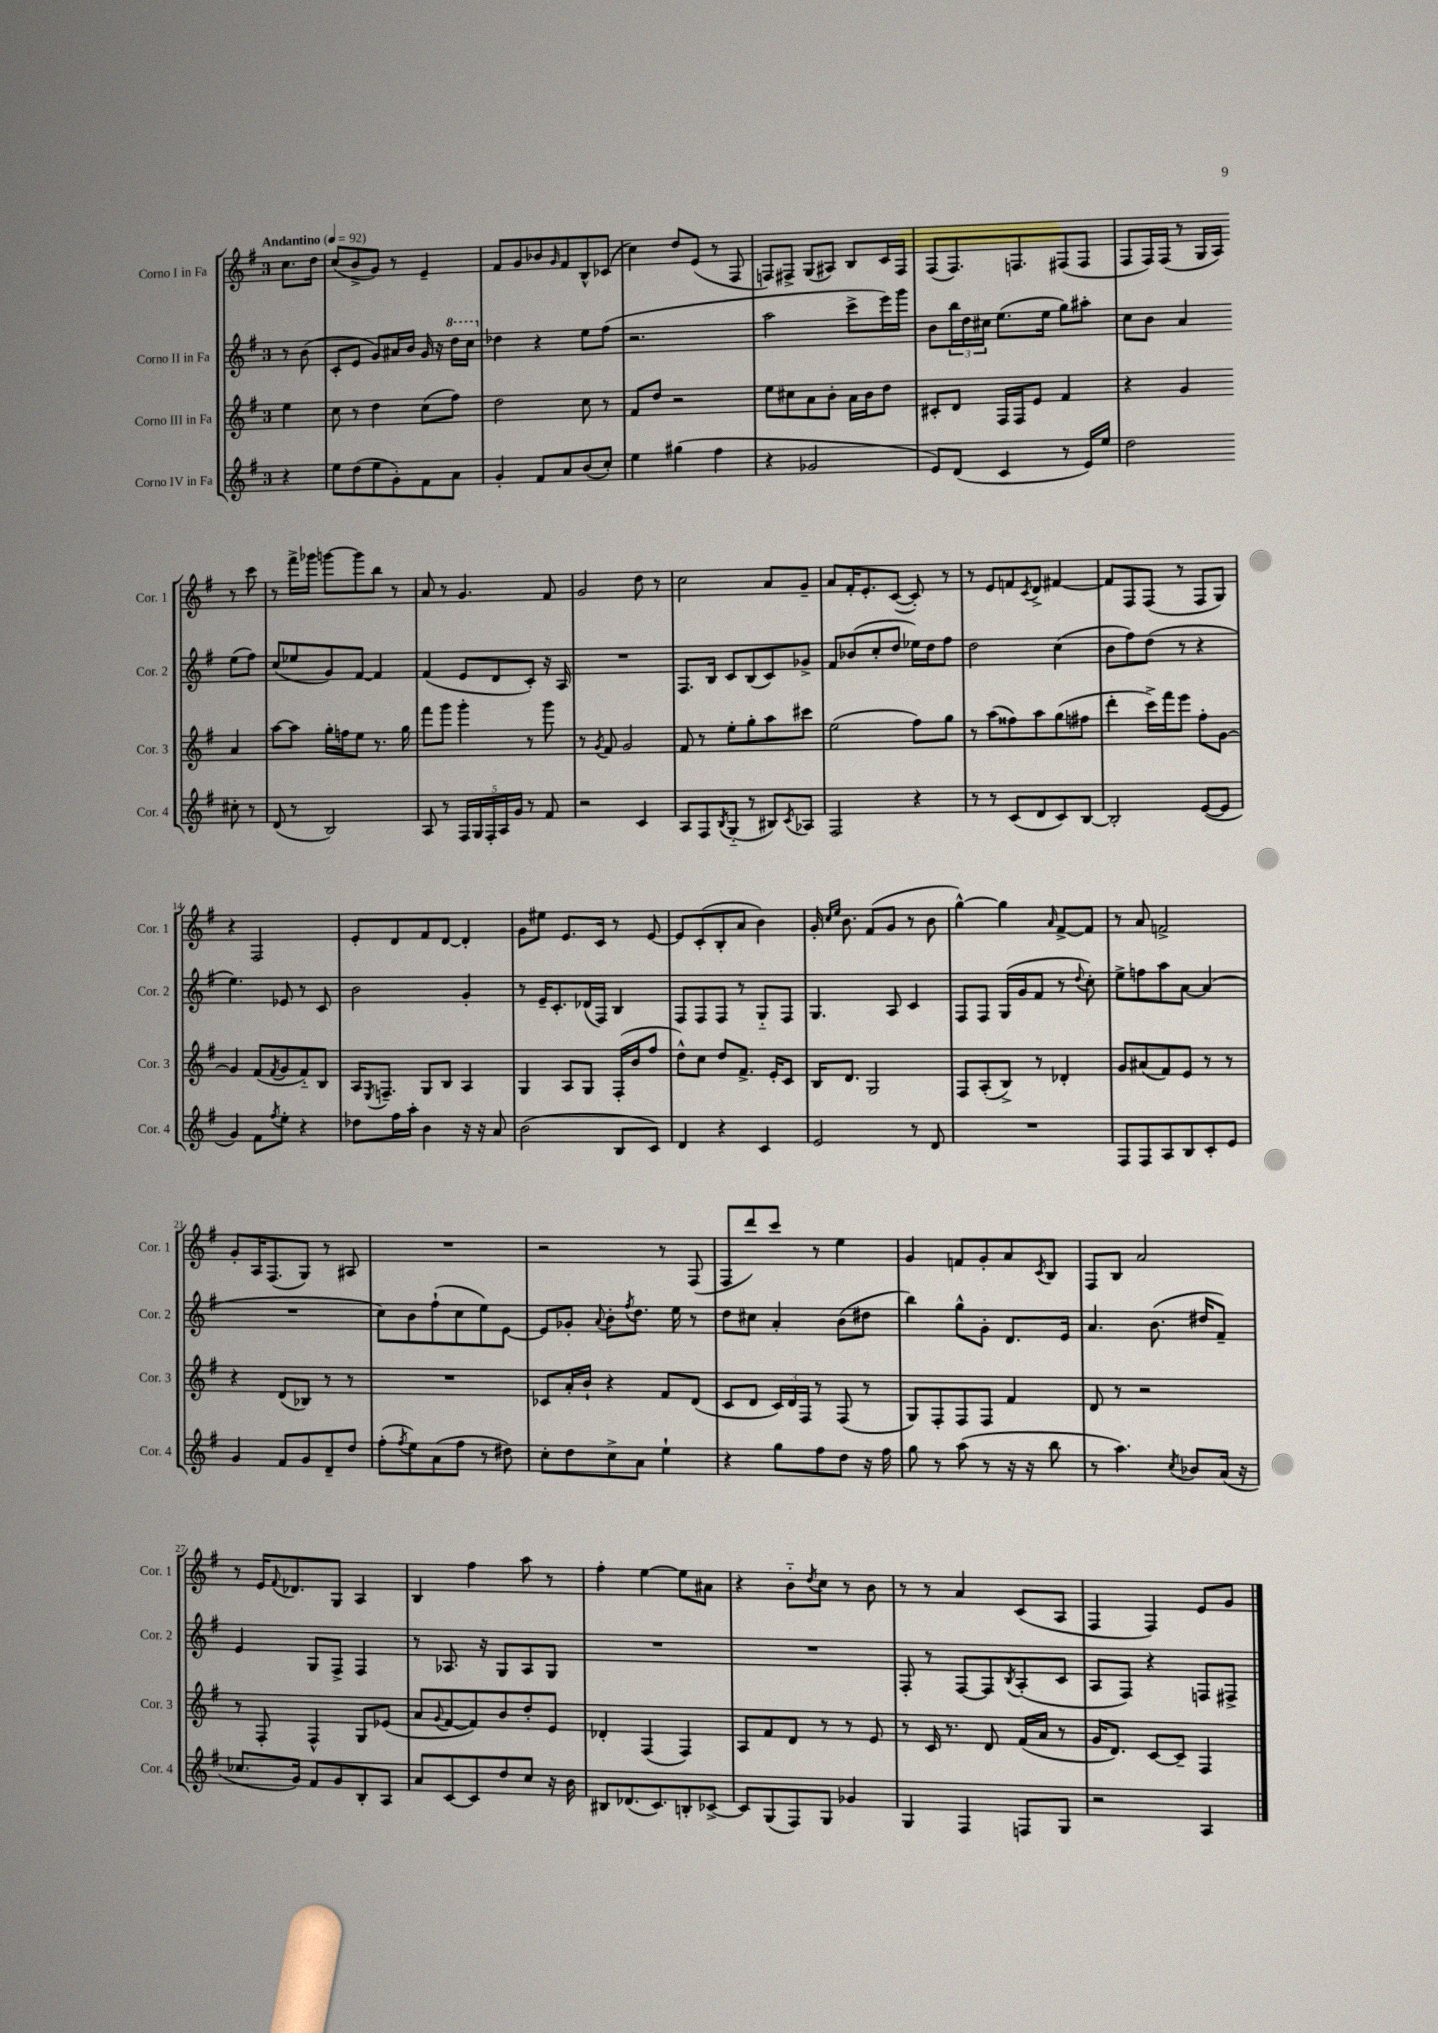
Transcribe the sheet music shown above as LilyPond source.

<<
\new StaffGroup <<
\new Staff = "s0" \with { instrumentName = "Corno I in Fa" shortInstrumentName = "Cor. 1" } {
    \clef treble \key g \major \once \override Staff.TimeSignature.style = #'single-digit \time 3/4 \partial 4 \tempo "Andantino" 4 = 92
    c''8. d''16 |
    c''8( b'8-> g'8) r8 e'4-- |
    fis'8 g'8 bes'8 \grace { g'16 } fis'8 b8-^ ces'8( |
    c''4) d''8 e'8( r8 fis8 |
    f8) fis8-> g8( ais8) b8 c'16 fis16 |
    fis8( fis8.) f8. fis8( fis8 |
    fis8 fis16) fis16( r8 g16 a16) r8 c'''8 |
    r8 fis'''16-> ges'''16 g'''8~ g'''8 b''8 r8 |
    a'8 r8 g'4. fis'8 |
    g'2 d''8 r8 |
    c''2 a'8 g'8-- |
    a'8 fis'16-. e'8.-. c'8~( c'8-.) r8 |
    r8 e'8 f'8 \acciaccatura { c'8 } d'8-> fis'4~ |
    fis'8 fis8 fis8( r8 fis8 g8) |
    r4 fis2 |
    e'8-. d'8 fis'8 d'8~ d'4-. |
    g'8 eis''8 e'8. c'16 r8 e'8~ |
    e'8 c'8-.( b8-. a'8 b'4) |
    g'16-. \grace { c''16 e''16 } b'8. fis'8( g'8 r8 b'8 |
    g''4~-^) g''4 \grace { a'16 } fis'8~-> fis'8 |
    r8 a'8 f'2-> |
    g'8-. a16 fis8.( g8) r8 ais8 |
    R2. |
    r2 r8 fis8( |
    fis8 d'''8) c'''8 r8 e''4 |
    g'4 f'8 g'8-. a'8 \acciaccatura { c'8 } b8 |
    fis8 b8 a'2 |
    r8 e'16 \appoggiatura { fis'8 } des'8. g8 a4 |
    b4 fis''4 a''8 r8 |
    fis''4-. e''4~ e''8 ais'8 |
    r4 b'8-_ \acciaccatura { d''8 } c''8 r8 b'8 |
    r8 r8 a'4 c'8( a8 |
    fis4 fis4) e'8 g'8 \bar "|." |
}
\new Staff = "s1" \with { instrumentName = "Corno II in Fa" shortInstrumentName = "Cor. 2" } {
    \clef treble \key g \major \once \override Staff.TimeSignature.style = #'single-digit \time 3/4 \partial 4
    r8 b'8( |
    c'8-. e'8 g'8) ais'16 b'16 g'16 r16 \ottava #1 d'''16 c'''16 \ottava #0 |
    des''4 r4 e''8 fis''8( |
    r2. |
    a''2 c'''8-> e'''16) g'''16 |
    b'8 \tuplet 3/2 { b''16 d''16 cis''16 } e''8.( e''16 g''8) ais''8-. |
    c''8 b'8 a'4 e''8( fis''8) |
    c''8( ees''8 g'8) fis'8~ fis'4 |
    fis'4( e'8 d'8 c'8-.) r16 a16 |
    R2. |
    fis8. b16 c'8 b8( c'8) ges'8-> |
    fis'8 bes'8( c''8-. d''8 ees''16) d''16 fis''8 |
    d''2 c''4( |
    b'8 fis''8) d''8( r8 r4 |
    e''4.) ees'8 r8 c'8 |
    b'2 g'4-. |
    r8 e'16-- c'8.-. des'16( fis16) b4 |
    fis8 fis8 fis8 r8 g8-_ fis8 |
    g4. a8 c'4 |
    fis8 fis8 g16( g'16 fis'8 r8 \appoggiatura { d''8 } c''8-.) |
    e''8-> f''8 a''8 a'8~ a'4( |
    R2. |
    c''8) b'8 fis''8-!( c''8 e''8) e'8~ |
    e'8 ges'8-. \appoggiatura { a'8 } b'8-. \acciaccatura { fis''8 } d''8. e''16 r8 |
    d''8 cis''8 a'4-. b'8( dis''8 |
    b''4) g''8-^ g'8-. d'8. e'16 |
    a'4. b'8.( dis''16 fis'8--) |
    e'4 g8 fis8-> fis4 |
    r8 aes8. r16 g8 aes8 g8 |
    R2. |
    R2. |
    fis8-. r8 fis8~ fis8 \acciaccatura { b8 } a8-.( c'8 |
    a8 fis8) r4 f8 fis8-> \bar "|." |
}
\new Staff = "s2" \with { instrumentName = "Corno III in Fa" shortInstrumentName = "Cor. 3" } {
    \clef treble \key g \major \once \override Staff.TimeSignature.style = #'single-digit \time 3/4 \partial 4
    e''4 |
    c''8 r8 d''4 c''8( fis''8) |
    d''2 c''8 r8 |
    fis'8 d''8 r2 |
    e''8 cis''8 a'8 b'8-. a'16 b'16 d''8 |
    cis'8-. d'8 fis16 fis16 e'8 fis'4 |
    r4 g'4 a'4 |
    a''8~ a''8 g''16-. f''16 e''8 r8. g''16 |
    fis'''8 g'''8 g'''4-. r8 g'''8 |
    r8 \acciaccatura { g'8 } fis'8 g'2 |
    fis'8 r8 e''8-. g''8-. a''8 cis'''8 |
    e''2( fis''8) g''8 |
    r8 a''8( fisis''8) a''8 g''8( fis''8 |
    d'''4-. c'''16->) fis'''16 e'''8 fis''8-. g'8~ |
    g'4 fis'8( \acciaccatura { fis'8 } g'8 fis'8-_) b8 |
    a16 \acciaccatura { e8 } f8.-- g8 b8 a4 |
    g4 a8 g8 fis16-.( b'16 fis''8 |
    d''8-^) c''8 d''8 fis'8.-> e'16-. c'8 |
    b16 d'8. g2 |
    fis8 a8-.( b8->) r8 des'4-. |
    g'8 ais'8( fis'8) e'8 r8 r8 |
    r4 d'8( bes8) r8 r8 |
    R2. |
    ces'8 a'16-. b'16-! r4 fis'8 d'8( |
    c'8 d'8 \tuplet 3/2 { c'16) d'16 fis16 } r8 fis8( r8 |
    g8) fis8-. fis8 fis8 fis'4 |
    d'8 r8 r2 |
    r8 fis8-. fis4-^ g8 ees'8( |
    a'8 \appoggiatura { g'8 } fis'8~ fis'8) b'8 d''8-. e'8 |
    des'4-. fis4( fis4) |
    a8 fis'8 d'8 r8 r8 e'8 |
    r8 c'16 r8. d'8 fis'16( a'16 r8 |
    g'16 d'8.) c'8~ c'8-- fis4 \bar "|." |
}
\new Staff = "s3" \with { instrumentName = "Corno IV in Fa" shortInstrumentName = "Cor. 4" } {
    \clef treble \key g \major \once \override Staff.TimeSignature.style = #'single-digit \time 3/4 \partial 4
    r4 |
    e''8 d''8( e''8 g'8-.) fis'8 a'8 |
    g'4-. fis'8 a'8 b'8( c''8-.) |
    e''4 gis''4( fis''4 |
    r4 ges'2 |
    e'8) d'8( c'4 r8 e'16) e''16 |
    d''2 cis''8-. r8 |
    d'8( r8 b2) |
    a8 r8 \tuplet 5/4 { fis16 g16 fis16-. a16 g'16 } r8 fis'8 |
    r2 c'4 |
    a8 fis8 \acciaccatura { b8 } g8-_( r8 bis8) \acciaccatura { c'8 } aes8 |
    fis2 r4 |
    r8 r8 c'8( d'8 c'8) b8~ |
    b2-. e'8~( e'8 |
    g'4) fis'8 \acciaccatura { fis''8 } e''8-. r4 |
    des''8 fis''16 a''16-. b'4 r16 r16 a'8 |
    b'2( b8 c'8) |
    d'4 r4 c'4 |
    e'2 r8 d'8 |
    R2. |
    fis8 fis8 a8 b8 c'8-. e'8 |
    g'4 fis'8 g'8 d'8-- d''8 |
    fis''8-.( \acciaccatura { fis''8 } e''8) a'8( fis''8 r8 dis''8) |
    c''8-. d''8 c''8-> a'8 e''4-! |
    r4 g''8 fis''8 d''8 r16 fis''16 |
    g''8 r8 a''8( r8 r16 r16 b''8 |
    r8 a''4.) \acciaccatura { c''8 } bes'8 a'16( r16 |
    ces''8. g'16) fis'8 g'8 b8-. a8 |
    a'8 c'8~ c'8 d''8 c''8 r16 b'16 |
    bis8 des'8.( c'8.) b8-. ces'8~-> |
    ces'8 g8( fis8) g8 ges'4 |
    g4 fis4 f8 g8 |
    r2 a4 \bar "|." |
}
>>
>>
